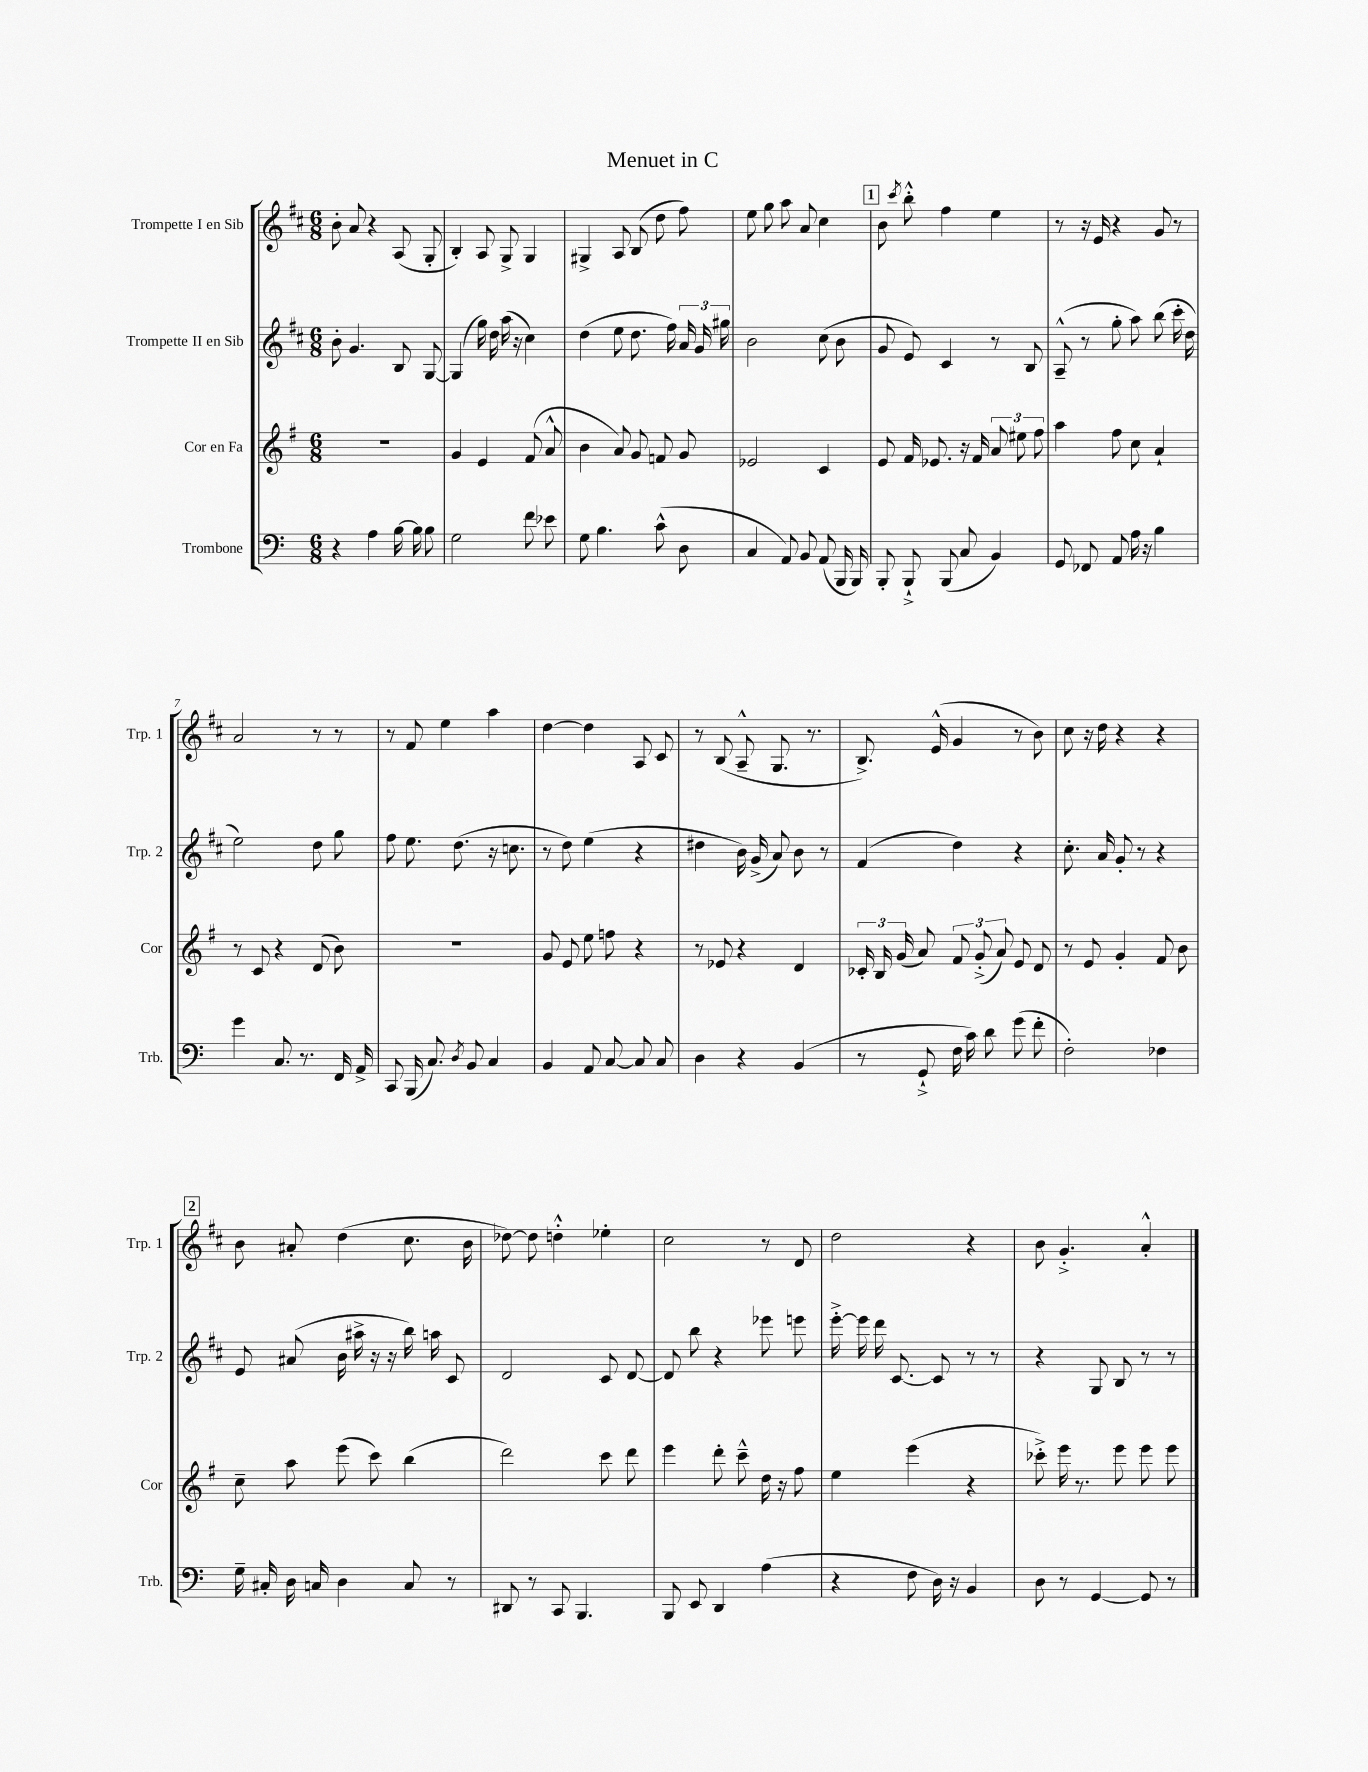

**kern	**kern	**kern	**kern
*staff4	*staff3	*staff2	*staff1
*clefF4	*clefG2	*clefG2	*clefG2
*k[]	*k[f#]	*k[f#c#]	*k[f#c#]
*M6/8	*M6/8	*M6/8	*M6/8
4r	2.r	8b'	8b'
.	.	4.g	8a
4A	.	.	4r
[16B	.	8B	(8A
16B]	.	.	.
8B	.	[8G	8G'
=	=	=	=
2G	4g	(4G]	4B')
.	4e	16gg)	8A
.	.	16dd	.
.	.	(16aa	8G^
.	.	16r	.
8f	(8f#	4cc#)	4G
8e-	8a^^	.	.
=	=	=	=
8G	4b	(4dd	4G#^
4.B	.	.	.
.	8a)	8ee	8A
.	8g	8.dd	(8B
(8c^^	8f	.	8dd
.	.	16ff#)	.
8D	8g	24a	8ff#)
.	.	24g	.
.	.	24gg#	.
=	=	=	=
4C	2e-	2b	8ee
.	.	.	8gg
8AA)	.	.	8aa
8BB	.	.	8a
(8AA	4c	(8cc#	4cc#
16BBB	.	8b	.
16BBB)	.	.	.
=	=	=	=
8BBB'	8e	8g	8b
.	.	.	8qccc#
8BBB`^	16f#	8e)	8bb'^^
.	8.e-	.	.
(8BBB	.	4c#	4ff#
8C	16r	.	.
.	16f#	.	.
4BB)	12a	8r	4ee
.	12ee#	.	.
.	.	8B	.
.	12ff#	.	.
=	=	=	=
8GG	4aa	(8A~^^	8r
8FF-	.	8r	16r
.	.	.	16e
8AA	8ff#	8gg'	4r
16A	8cc	8aa)	.
16r	.	.	.
4B	4a`	(8bb	8g
.	.	16ccc#'	8r
.	.	16dd	.
=	=	=	=
4g	8r	2ee)	2a
.	8c	.	.
8.C	4r	.	.
8.r	.	.	.
.	(8d	8dd	8r
16FF	8b)	8gg	8r
16AA^	.	.	.
=	=	=	=
8CC	2.r	8ff#	8r
(16BBB	.	8.ee	8f#
8.C)	.	.	.
.	.	.	4ee
.	.	(8.dd	.
8qD	.	.	.
8BB	.	.	.
4C	.	16r	4aa
.	.	8.cc	.
=	=	=	=
4BB	8g	8r	[4dd
.	8e	8dd)	.
8AA	8ee	(4ee	4dd]
[8C	8ff	.	.
8C]	4r	4r	8A
8C	.	.	8c#
=	=	=	=
4D	8r	4dd#	8r
.	8e-	.	(8B
4r	4r	16b)	8A~^^
.	.	(16g^	.
.	.	8a)	8.G
(4BB	4d	8b	.
.	.	.	8.r
.	.	8r	.
=	=	=	=
8r	24c-'	(4f#	8.B^)
.	24B	.	.
.	(24g	.	.
8GG`^	8a)	.	.
.	.	.	(16e^^
16F	12f#	4dd)	4g
16c)	.	.	.
.	(12g'^	.	.
8d	.	.	.
.	12a)	.	.
(8g	8e	4r	8r
8f'	8d	.	8b)
=	=	=	=
2F')	8r	8.cc#'	8cc#
.	8e	.	16r
.	.	16a	16dd
.	4g'	8g'	4r
.	.	8r	.
4F-	8f#	4r	4r
.	8b	.	.
=	=	=	=
16G~	8cc~	8e	8b
16C#'	.	.	.
16D	8aa	(8a#	8a#'
16C	.	.	.
4D	(8eee	16b	(4dd
.	.	16aa#^	.
.	8ccc)	16r	.
.	.	16r	.
8C	(4bb	16bb)	8.cc#
.	.	16aa	.
8r	.	8c#	.
.	.	.	16b
=	=	=	=
8DD#	2ddd)	2d	[8dd-)
8r	.	.	8dd-]
8CC	.	.	4dd'^^
4.BBB	.	.	.
.	8ccc	8c#	4ee-'
.	8ddd	[8d	.
=	=	=	=
8BBB	4eee	8d]	2cc#
8EE	.	8bb	.
4DD	8ddd'	4r	.
.	8ccc~^^	.	.
(4A	16dd	8eee-	8r
.	16r	.	.
.	8ff#	8eee	8d
=	=	=	=
4r	4ee	[16eee'^	2dd
.	.	16eee]	.
.	.	16ddd	.
.	.	[8.c#	.
8F	(4eee	.	.
16D)	.	8c#]	.
16r	.	.	.
4BB	4r	8r	4r
.	.	8r	.
=	=	=	=
8D	8ccc-'^)	4r	8b
8r	16eee	.	4.g'^
.	8.r	.	.
[4GG	.	8G	.
.	8eee	8B	.
8GG]	8eee	8r	4a'^^
8r	8eee	8r	.
==	==	==	==
*-	*-	*-	*-
